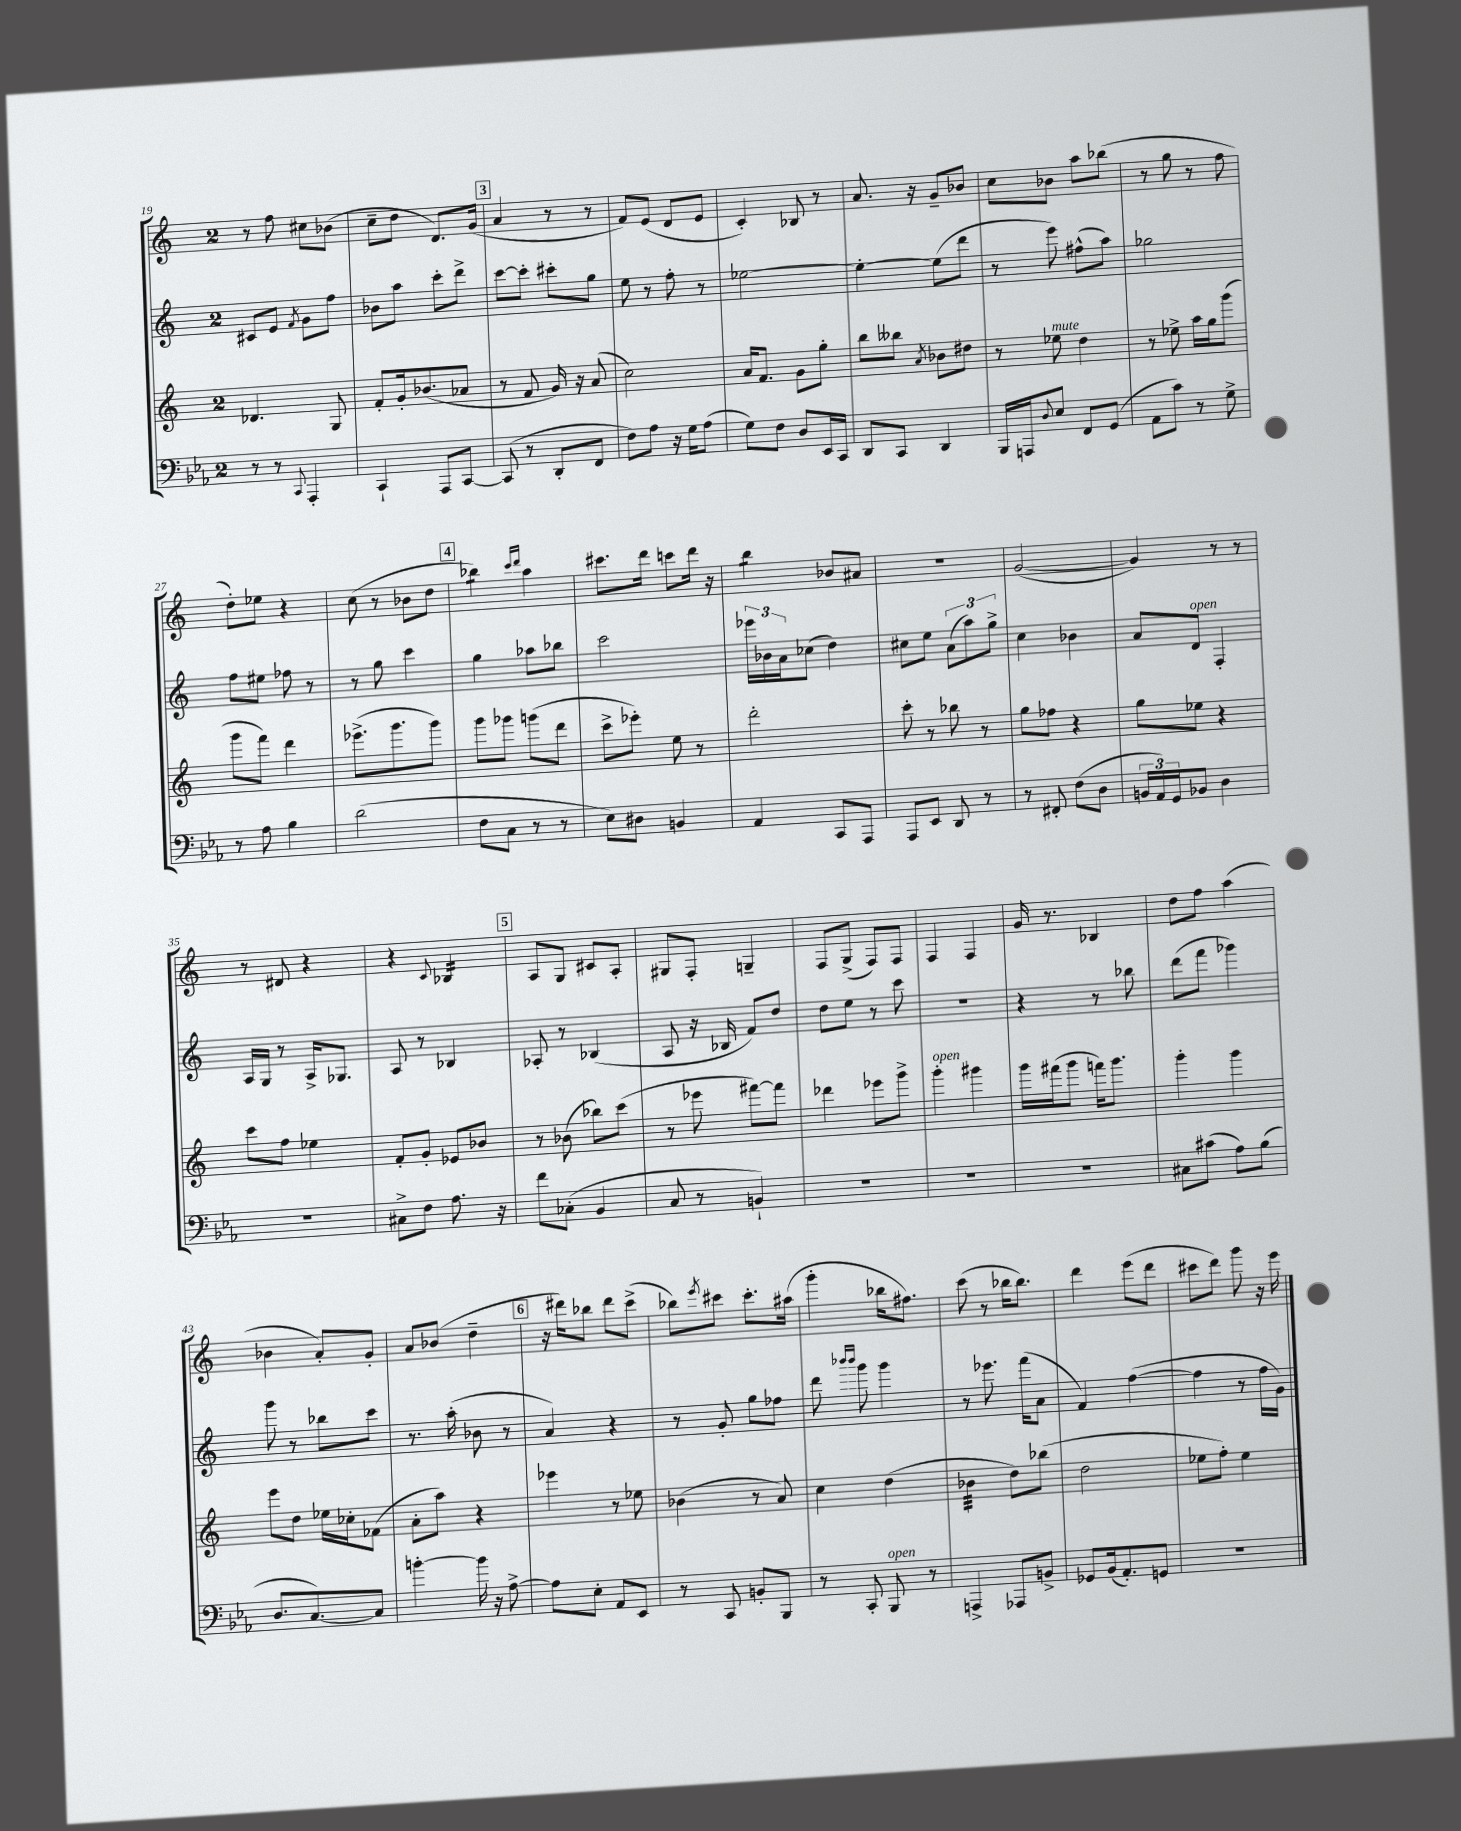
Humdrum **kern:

**kern	**kern	**kern	**kern
*staff4	*staff3	*staff2	*staff1
*clefF4	*clefG2	*clefG2	*clefG2
*k[b-e-a-]	*k[]	*k[]	*k[]
*M2/4	*M2/4	*M2/4	*M2/4
8r	4.d-/	8c#/L	8r
8r	.	8e/J	8ff\
8qqCC/	.	8qf/	.
4AAA-'/	.	8g\L	8cc#\L
.	8G/	8ff\J	(8b-\J
=	=	=	=
4CC`/	8f'/L	8b-\L	8cc~\L
.	16g'/k	8aa\J	8dd\J
.	(8.b-/	.	.
8AAA-/L	.	8ccc'\L	8.d/L)
[8CC/J	8a-/J	8ddd^\J	.
.	.	.	(16g/Jk
=	=	=	=
(8CC/]	8r	[8ccc\L	4a/
8r	8f/	8ccc'\]J	.
8DD'/L	16g/)	8ccc#'\L	8r
.	16r	.	.
8FF/J	(8a/	8gg\J	8r
=	=	=	=
8F\L)	2cc\)	8ee\	8f/L)
8A-\J	.	8r	(8e/J
16r	.	8ff'\	8d/L
16G\LK	.	.	.
(8A-\J	.	8r	8e/J
=	=	=	=
8G\L)	16a/LK	[2ee-\	4c'/)
.	8.f/J	.	.
8F\J	.	.	.
8D/L	8g\L	.	8B-/
16EE-/L	8gg'\J	.	8r
16CC/JJ	.	.	.
=	=	=	=
8DD/L	8bb\L	4ee-'\_	8.a/
8CC/J	8bb--\J	.	.
.	.	.	16r
.	8qa/	.	.
4DD/	8b-\L	(8ee-\]L	8g~/L
.	8dd#\J	8ddd\J	8b-/J
=	=	=	=
16BBB-/LL	8r	8r	8cc\L
16AAA/J	.	.	.
8qqD/	.	.	.
8E-/J	8ee-\	8eee\)	8b-\J
8FF/L	4dd\	(8ff#^^\L	8aa\L
(8GG/J	.	8aa\J)	(8bb-\J
=	=	=	=
8AA-\L	8r	2gg-\	8r
8c\J)	8ee-^\	.	8gg\
8r	16aa\LL	.	8r
.	16gg\J	.	.
8G^\	(8ggg\J	.	8ff\
=	=	=	=
8r	8ggg\L	8ff\L	8dd'\L)
8A-\	8fff\J)	8ee#\J	8ee-\J
4B-\	4ddd\	8ff-\	4r
.	.	8r	.
=	=	=	=
(2d\	(8.eee-^\L	8r	(8cc\
.	.	8gg\	8r
.	8.ggg\	.	.
.	.	4ccc\	8b-\L
.	8ggg\J)	.	8dd\J
=	=	=	=
8F\L	8ggg\L	4gg\	4bb-\)
8C\J	8ggg-\J	.	.
.	.	.	16qqccc/LL
.	.	.	16qqddd/JJ
8r	(8ggg\L	8aa-\L	4aa\
8r	8ddd\J	8bb-\J	.
=	=	=	=
8E-\L)	8ccc^\L	2ccc\	8.ccc#\L
8D#\J	8eee-'\J)	.	.
.	.	.	16ddd\Jk
4BB/	8ee\	.	8ccc\L
.	8r	.	16ddd\Jk
.	.	.	16r
=	=	=	=
4AA-/	2ddd'\	24eee-\LL	4bb\
.	.	24b-\	.
.	.	24a\J	.
.	.	(8cc-\J	.
8CC/L	.	4dd\)	8b-/L
8AAA-/J	.	.	8a#/J
=	=	=	=
8AAA-/L	8ccc'\	8cc#\L	2r
8EE-/J	8r	8ee\J	.
8DD/	8bb-\	(12a\L	.
.	.	12aa\)	.
8r	8r	.	.
.	.	12gg^\J	.
=	=	=	=
8r	8gg\L	4cc\	([2g/
8FF#'/	8ff-\J	.	.
(8F\L	4r	4b-\	.
8D\J	.	.	.
=	=	=	=
24BB/LL	8gg\L	8a/L	4g/])
24AA-/)	.	.	.
24GG/J	.	.	.
8BB-/J	8ee-\J	8d/J	.
4D\	4r	4F'/	8r
.	.	.	8r
=	=	=	=
2r	8ccc\L	16A/LL	8r
.	.	16G/JJ	.
.	8ff\J	8r	8d#/
.	4ee-\	16A^/LK	4r
.	.	8.G-/J	.
=	=	=	=
8C#^\L	8f'/L	8A/	4r
8F\J	8g'/J	8r	.
.	.	.	8qqc/
8.A-\	8e-/L	4B-/	4B-/
.	8b-/J	.	.
16r	.	.	.
=	=	=	=
8f\L	8r	8A-'/	8A/L
(8C-'\J	(8b-\	8r	8G/J
4BB-/	8bb-\L)	(4B-/	8c#/L
.	(8ccc\J	.	8A'/J
=	=	=	=
8C/	8r	8A/	8G#/L
8r	8eee-\	16r	8F'/J
.	.	16B-/	.
4BB`/)	[8fff#\L)	8f/L)	4G~/
.	8fff#\]J	8dd/J	.
=	=	=	=
2r	4ddd-\	8dd\L	8F/L
.	.	8ee\J	(8G^/J
.	8eee-\L	8r	8F/L)
.	8ggg^\J	8ccc\	8F/J
=	=	=	=
2r	4ggg'\	2r	4F/
.	4ggg#\	.	4F/
=	=	=	=
2r	16ggg\LL	4r	16g/
.	(16fff#\J	.	8.r
.	8ggg\J	.	.
.	16fff\LK)	8r	4B-/
.	8.ggg\J	.	.
.	.	8bb-\	.
=	=	=	=
8C#\L	4ggg'\	(8ddd\L	8dd\L
(8c#\J	.	8fff\J	8ff\J
8A-\L)	4ggg\	4ggg-\)	(4aa\
(8B-\J	.	.	.
=	=	=	=
8.D/L	8eee\L	8ggg\	4b-\
.	8dd\J	8r	.
[8.C/)	.	.	.
.	16ee-\LL	8bb-\L	8a'/L)
.	16cc-'\J	.	.
8C/]J	(8f-\J	8ccc\J	8g'/J
=	=	=	=
[4b'\	8a'\L	8.r	8a/L
.	8aa\J)	.	(8b-/J
.	.	(16aa'\	.
16b\]	4r	8b-\	4dd~\
16r	.	.	.
[8A-^\	.	8r	.
=	=	=	=
8A-\]L	4eee-\	4a/)	16r
.	.	.	16ddd#\LK)
8E-'\J	.	.	8bb-\J
8AA-/L	8r	4r	8ddd#\L
8EE-/J	8ee-\	.	(8ccc^\J
=	=	=	=
8r	(4b-\	8r	8bb-\L)
.	.	.	8qeee/
8CC/	.	8g'/	8ccc#\J
8BB'/L	8r	8gg\L	8.ccc#'\L
8BBB-/J	8a/)	8ff-\J	.
.	.	.	(16aa#\Jk
=	=	=	=
8r	4cc\	8ddd\	4ggg'\
.	.	16qqbbb-/LL	.
.	.	16qqbbb-/JJ	.
8CC'/	.	8ggg\	.
8BBB-/	(4dd\	4ggg\	16bb-\LK
.	.	.	8.ff#\J)
8r	.	.	.
=	=	=	=
4AAA^/	4b-\	8r	(8ccc\
.	.	8.eee-\	8r
8AAA-/L	8dd\L)	.	16bb-\LK
.	.	(16fff\LK	8.bb-\J)
8BB^/J	(8bb-\J	8a\J	.
=	=	=	=
8GG-/L	2dd\	4f/)	4ddd\
(16BB-/k	.	.	.
8.AA-'/)	.	.	.
.	.	([4ff\	(8eee\L
8GG/J	.	.	8ddd\J
=	=	=	=
2r	8ee-\L	4ff\]	8ccc#\L
.	8ff'\J)	.	8ddd\J)
.	4ee-\	8r	8ggg\
.	.	16ff\LL	16r
.	.	16g\JJ)	16eee\
==	==	==	==
*-	*-	*-	*-
